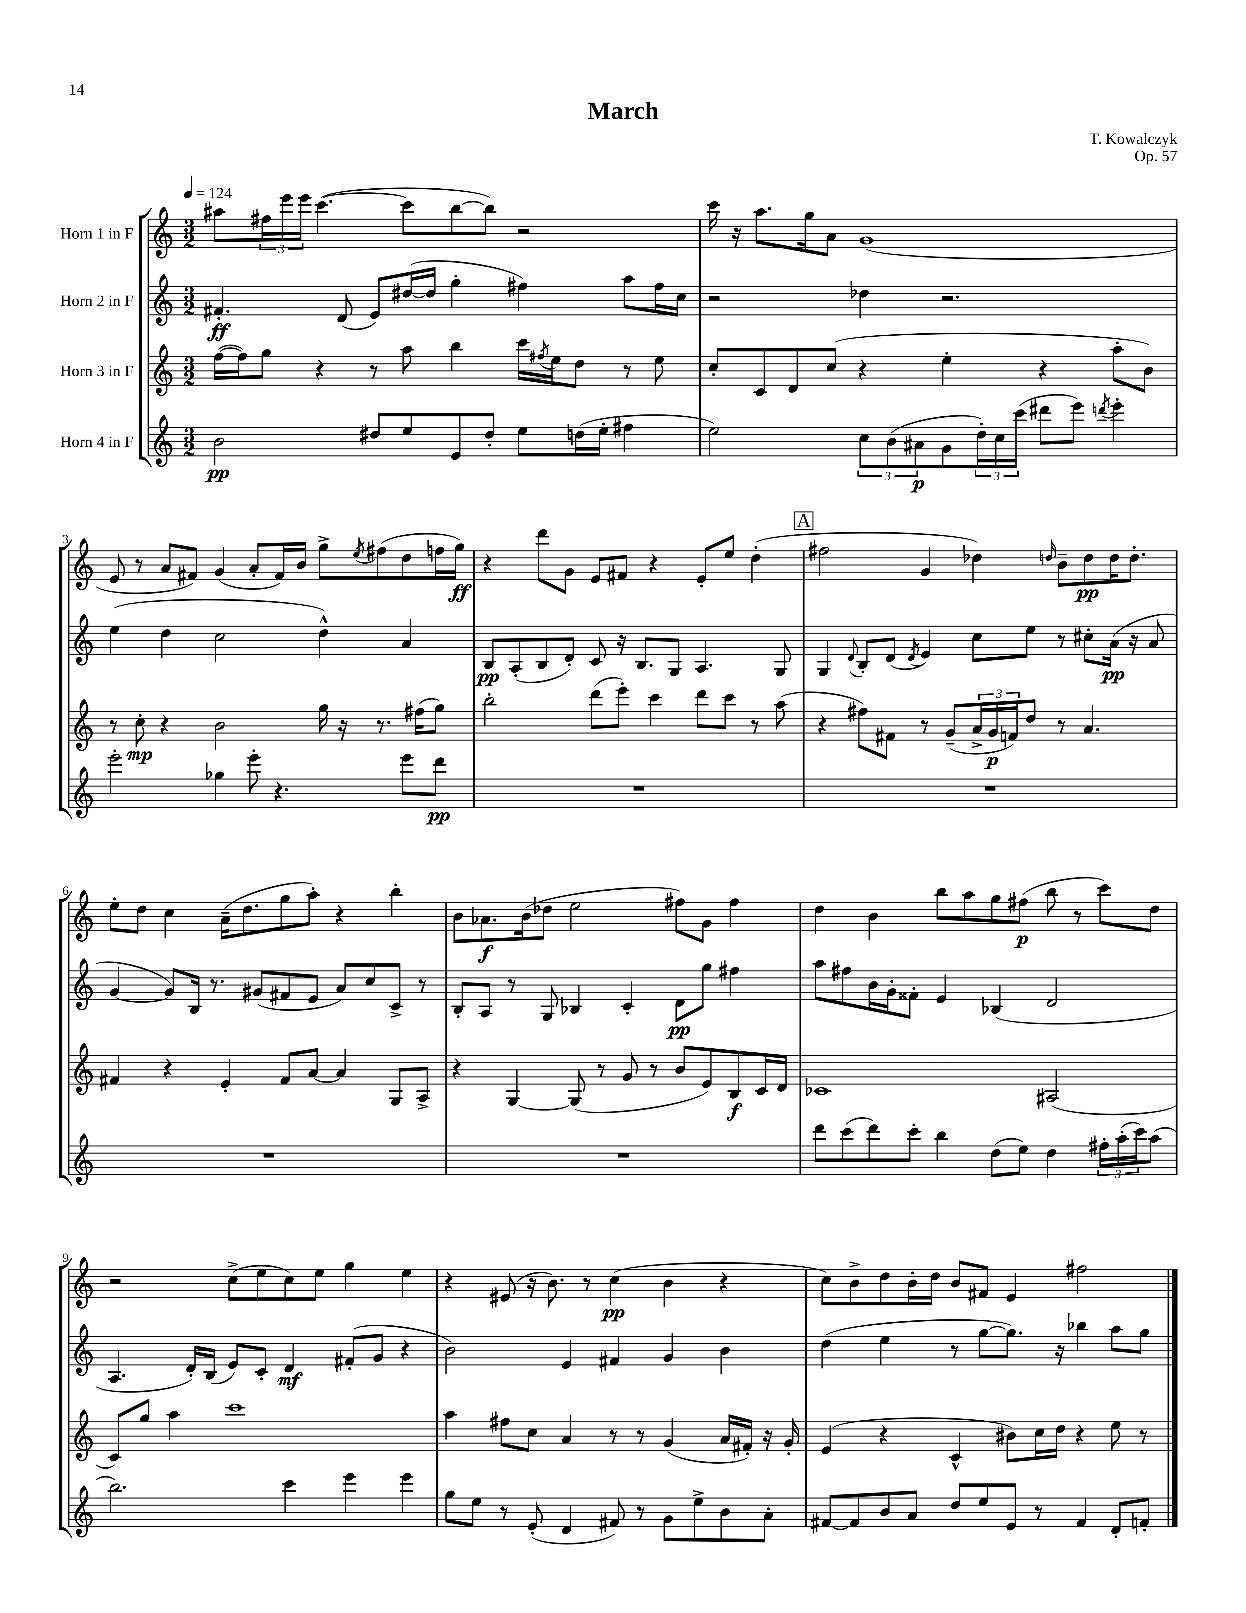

**kern	**kern	**kern	**kern
*staff4	*staff3	*staff2	*staff1
*clefG2	*clefG2	*clefG2	*clefG2
*k[]	*k[]	*k[]	*k[]
*M3/2	*M3/2	*M3/2	*M3/2
*MM124	*MM124	*MM124	*MM124
2b	([16ff	4.f#'	8aa#
.	16ff])	.	.
.	8gg	.	24ff#
.	.	.	24eee
.	.	.	24eee
.	4r	.	([4.ccc
.	.	(8d	.
8dd#	8r	8e)	.
8ee	8aa	([16dd#	8ccc]
.	.	16dd#]	.
8e	4bb	4gg'	[8bb
8dd#'	.	.	8bb])
8ee	16ccc	4ff#)	2r
.	8qff#	.	.
.	16ee	.	.
(16dd	8dd	.	.
16ee'	.	.	.
4ff#	8r	8aa	.
.	8ee	16ff#	.
.	.	16cc	.
=	=	=	=
2ee)	8cc'	2r	16ccc
.	.	.	16r
.	8c	.	8.aa
.	8d	.	.
.	.	.	16gg
.	(8cc	.	8a
12cc	4r	4dd-	(1g
(12b	.	.	.
12a#	.	.	.
8g	4ee'	2.r	.
24dd')	.	.	.
24cc	.	.	.
(24ccc	.	.	.
8ddd#	4r	.	.
8eee)	.	.	.
8qddd	.	.	.
4eee'	8aa'	.	.
.	8b)	.	.
=	=	=	=
2eee'	8r	(4ee	8e
.	8cc'	.	8r
.	4r	4dd	8a
.	.	.	8f#)
4gg-	2b	2cc	(4g
8eee'	.	.	8a'
4.r	.	.	16f#)
.	.	.	16b
.	16gg	4dd^^)	8gg^
.	16r	.	.
.	.	.	8qee
.	8.r	.	(8ff#
8eee	.	4a	8dd
.	(16ff#	.	.
8ddd	8gg)	.	16ff
.	.	.	16gg)
=	=	=	=
1.r	2bb'	8B	4r
.	.	(8A'	.
.	.	8B	8ddd
.	.	8d')	8g
.	(8ddd	8c	8e
.	8eee')	16r	8f#
.	.	8.B	.
.	4ccc	.	4r
.	.	8G	.
.	8ddd	4.A	8e'
.	8ccc	.	8ee
.	8r	.	(4dd'
.	(8aa	8G	.
=	=	=	=
1.r	4r	4G	2ff#
.	.	8qqd	.
.	8ff#)	8B'	.
.	8f#	(8d	.
.	.	8qd	.
.	8r	4e)	4g
.	(8g~	.	.
.	24a^	8cc	4dd-)
.	24g	.	.
.	24f)	.	.
.	8dd	8ee	.
.	.	.	16qqdd
.	8r	8r	8b~
.	4.a	8cc#'	8dd
.	.	(16a	16dd
.	.	16r	8.dd'
.	.	8a	.
=	=	=	=
1.r	4f#	[4g	8ee'
.	.	.	8dd
.	4r	8g])	4cc
.	.	16B	.
.	.	8.r	.
.	4e'	.	(16a~
.	.	.	8.dd
.	.	(8g#	.
.	8f#	8f#	8gg
.	[8a	8e	8aa')
.	4a]	8a)	4r
.	.	8cc	.
.	8G	8c^	4bb'
.	8A^	8r	.
=	=	=	=
1.r	4r	8B'	8b
.	.	8A	8.a-
.	[4G	8r	.
.	.	.	(16b
.	.	8G	8dd-
.	(8G]	4B-	2ee
.	8r	.	.
.	8g	4c'	.
.	8r	.	.
.	8b	8d	8ff#)
.	8e)	8gg	8g
.	8B	4ff#	4ff#
.	16c	.	.
.	16d	.	.
=	=	=	=
8ddd	1c-	8aa	4dd
(8ccc	.	8ff#	.
8ddd)	.	16b	4b
.	.	16g'	.
8ccc'	.	8f##'	.
4bb	.	4e	8bb
.	.	.	8aa
(8dd	.	(4B-	8gg
8ee)	.	.	(8ff#
4dd	(2A#	2d	8bb
.	.	.	8r
24ff#'	.	.	8ccc)
(24aa'	.	.	.
24ccc)	.	.	.
(8aa	.	.	8dd
=	=	=	=
2.bb)	8c)	4.A	2r
.	8gg	.	.
.	4aa	.	.
.	.	16d')	.
.	.	(16B	.
.	1ccc	8e)	(8cc^
.	.	8c'	8ee
4ccc	.	4d	8cc)
.	.	.	8ee
4eee	.	(8f#'	4gg
.	.	8g	.
4eee	.	4r	4ee
=	=	=	=
8gg	4aa	2b)	4r
8ee	.	.	.
8r	8ff#	.	(8e#
(8e'	8cc	.	16r
.	.	.	8.b)
4d	4a	4e	.
.	.	.	8r
8f#)	8r	4f#	(4cc
8r	8r	.	.
8g	(4g	4g	4b
8ee^	.	.	.
8b	16a	4b	4r
.	16f#')	.	.
8a'	16r	.	.
.	16g'	.	.
=	=	=	=
[8f#	(4e	(4dd	8cc)
8f#]	.	.	8b^
8b	4r	4ee	8dd
8a	.	.	16b'
.	.	.	16dd
8dd	4c^^	8r	8b
8ee	.	[8gg	8f#
8e	8b#)	8.gg])	4e
8r	16cc	.	.
.	16dd	16r	.
4f#	4r	4bb-	2ff#
8d'	8ee	8aa	.
8f'	8r	8gg	.
==	==	==	==
*-	*-	*-	*-
